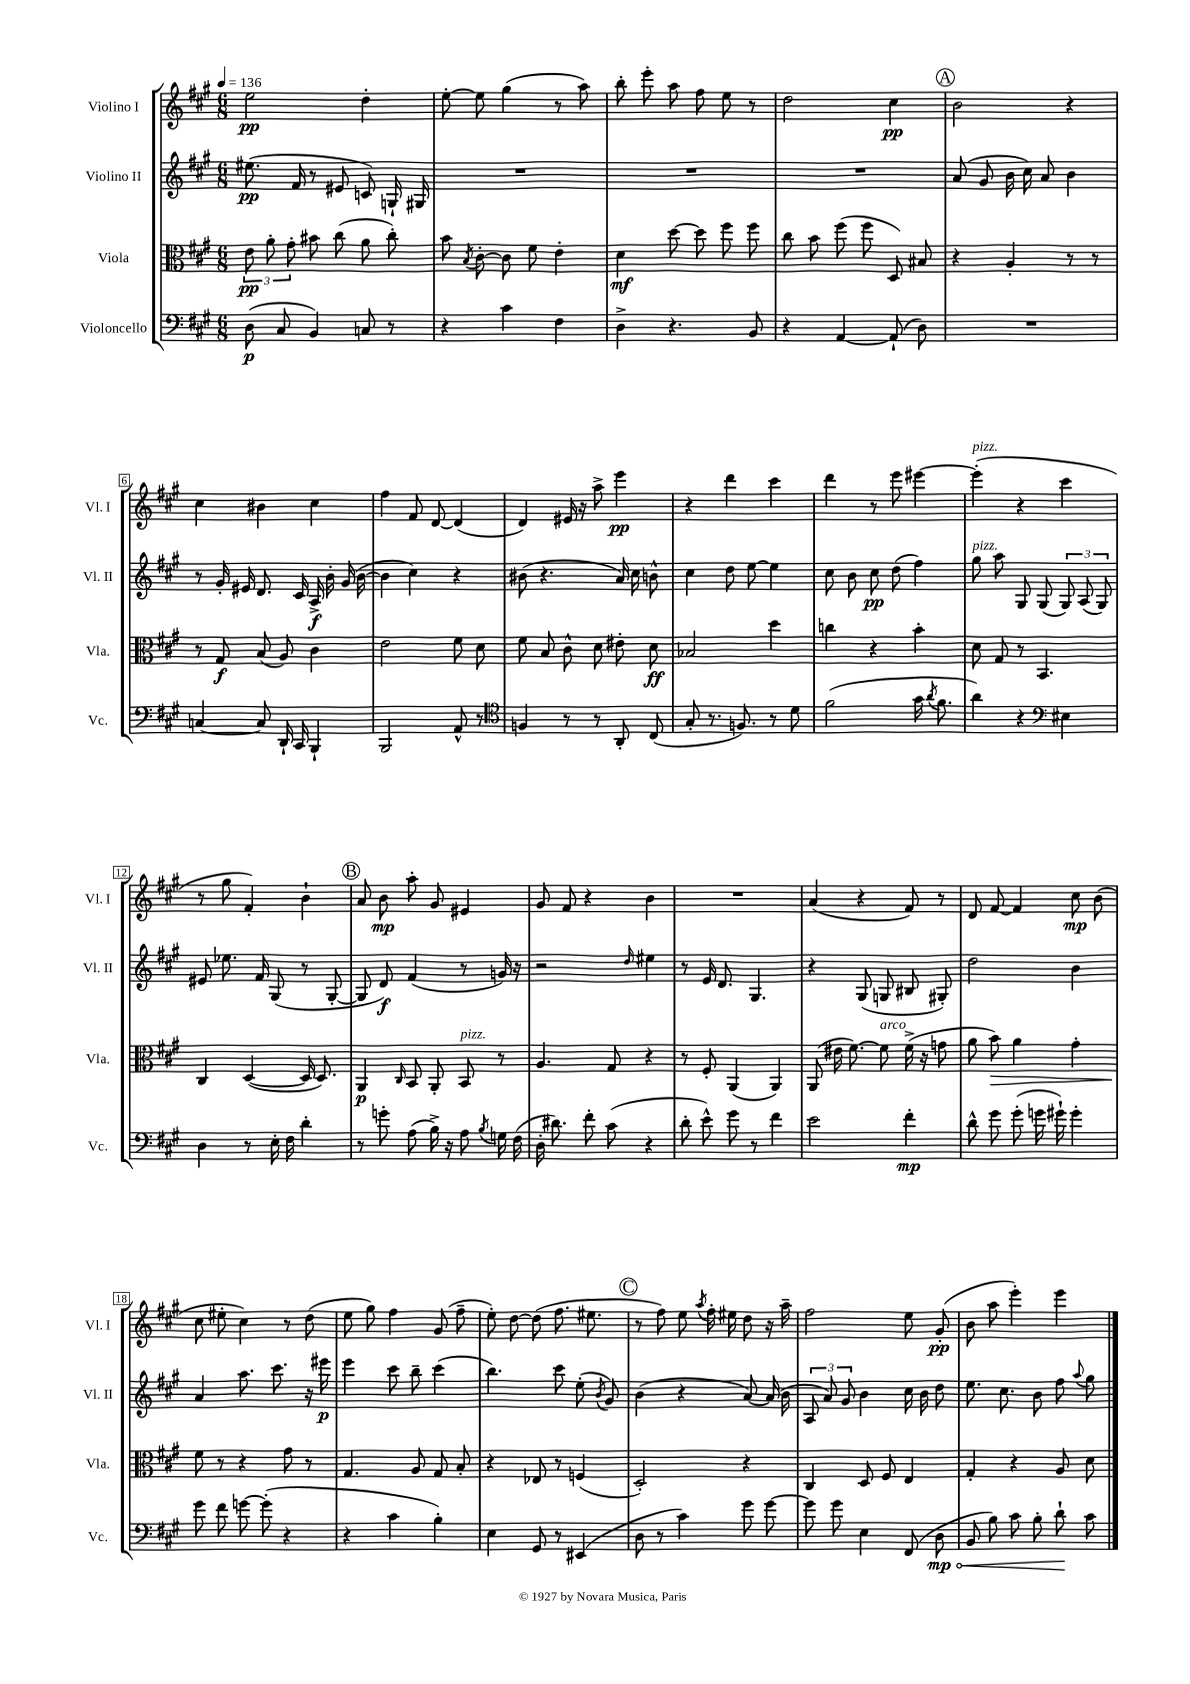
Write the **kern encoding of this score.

**kern	**kern	**kern	**kern
*staff4	*staff3	*staff2	*staff1
*clefF4	*clefC3	*clefG2	*clefG2
*k[f#c#g#]	*k[f#c#g#]	*k[f#c#g#]	*k[f#c#g#]
*M6/8	*M6/8	*M6/8	*M6/8
*MM136	*MM136	*MM136	*MM136
(8D\	12e\	(8.ee#\	2ee\
.	12a'\	.	.
8C#/	.	.	.
.	12g#'\	.	.
.	.	16f#/	.
4BB/)	8b#\	8r	.
.	(8cc#\	8e#/	.
8C/	8a\	8c/)	4dd'\
8r	8cc#'\)	16G`/	.
.	.	16G#/	.
=	=	=	=
4r	8b\	2.r	[8ee'\
.	8qB/	.	.
.	[8c#'\	.	8ee\]
4c#\	8c#\]	.	(4gg#\
.	8f#\	.	.
4F#\	4e'\	.	8r
.	.	.	8aa\)
=	=	=	=
4D^\	4d\	2.r	8bb'\
.	.	.	8eee'\
4.r	[8dd\	.	8aa\
.	8dd\]	.	8ff#\
.	8ff#\	.	8ee\
8BB/	8ff#\	.	8r
=	=	=	=
4r	8cc#\	2.r	2dd\
.	8b\	.	.
[4AA/	(8ff#\	.	.
.	8ff#\	.	.
(8AA`/]	8D/)	.	4cc#\
8D\)	8B#/	.	.
=	=	=	=
2.r	4r	(8a/	2b\
.	.	8g#/	.
.	4A'/	16b\	.
.	.	16cc#\)	.
.	.	8a/	.
.	8r	4b\	4r
.	8r	.	.
=	=	=	=
[4C/	8r	8r	4cc#\
.	8G#/	16g#'/	.
.	.	16e#/	.
8C/]	(8B/	8.d/	4b#\
16DD`/	8A/)	.	.
16CC#/	.	16c#/	.
4BBB`/	4c#\	16A^/	4cc#\
.	.	16b'\	.
.	.	(16g#/	.
.	.	[16b\	.
=	=	=	=
2BBB/	2e\	4b\]	4ff#\
.	.	4cc#\)	8f#/
.	.	.	[8d/
8AA^^/	8f#\	4r	(4d/]
8r	8d\	.	.
=	=	=	=
*clefC4	*	*	*
4F/	8f#\	(8b#\	4d/)
.	8B/	4.r	.
8r	8c#^^\	.	16e#/
.	.	.	16r
8r	8d\	.	8aa^\
8AA'/	8e#'\	16a/)	4eee\
.	.	16cc#\	.
(8C#/	8d\	8b^^\	.
=	=	=	=
8G#'/	2B-/	4cc#\	4r
8.r	.	.	.
.	.	8dd\	4ddd\
8.F/)	.	.	.
.	.	[8ee\	.
8r	4dd\	4ee\]	4ccc#\
8d\	.	.	.
=	=	=	=
(2f#\	4cc\	8cc#\	4ddd\
.	.	8b\	.
.	4r	8cc#\	8r
.	.	(8dd\	8eee\
16g#\	4b'\	4ff#\)	[4eee#\
8qa/	.	.	.
8.f#\	.	.	.
=	=	=	=
4a\)	8d\	8gg#\	(4eee#'\]
.	8G#/	8aa\	.
4r	8r	8G#/	4r
.	4.BB/	(8G#/	.
*clefF4	*	*	*
4E#\	.	12G#/)	4ccc#\
.	.	(12A/	.
.	.	12G#/)	.
=	=	=	=
4D\	4C#/	8e#/	8r
.	.	8.ee-\	8gg#\
8r	([4D/	.	4f#'/)
.	.	16f#/	.
16E'\	.	(8G#/	.
16F#\	.	.	.
4d'\	16D/]	8r	4b`\
.	8.D/)	.	.
.	.	[8G#'/	.
=	=	=	=
8r	4AA/	8G#/]	8a/
8g'\	.	8d/)	8b\
.	16qqC#/	.	.
(8A\	8BB/	(4f#/	8aa'\
16B^\)	8AA'/	.	8g#/
16r	.	.	.
8A\	8BB/	8r	4e#/
8qB/	.	.	.
16G\	8r	16g/)	.
(16F#\	.	16r	.
=	=	=	=
16D'\	4.A/	2r	8g#/
8.d#\)	.	.	.
.	.	.	8f#/
8f#'\	.	.	4r
(8c#\	8G#/	.	.
.	.	16qqdd/	.
4r	4r	4ee#\	4b\
=	=	=	=
8d'\	8r	8r	2.r
8e^^\)	8F#'/	16e/	.
.	.	8.d/	.
8g#\	(4AA/	.	.
8r	.	4.G#/	.
4f#\	4AA/)	.	.
=	=	=	=
2e\	(8AA/	4r	(4a/
.	16e#\	.	.
.	[8.f#\)	.	.
.	.	(8G#/	4r
.	8f#\]	8G/	.
4f#'\	(16f#^\	8B#/	8f#/)
.	16r	.	.
.	8g\	8G#'/)	8r
=	=	=	=
8d^^\	8a\	2dd\	8d/
8g#\	8b\)	.	[8f#/
(8g#'\	4a\	.	4f#/]
16g\	.	.	.
16g#`\)	.	.	.
4g#'\	4g#'\	4b\	8cc#\
.	.	.	(8b\
=	=	=	=
8g#\	8f#\	4a/	8cc#\
8f#\	8r	.	8ee#'\
[8g\	4r	8.aa\	4cc#\)
(8g'\]	.	.	.
.	.	8.ccc#\	.
4r	8g#\	.	8r
.	8r	16r	(8dd\
.	.	16eee#\	.
=	=	=	=
4r	4.G#/	4eee\	8ee\
.	.	.	8gg#\)
4c#\	.	8ccc#\	4ff#\
.	8A/	8bb~\	.
4B'\)	8G#/	(4ccc#\	(8g#/
.	8B'/	.	8ff#~\
=	=	=	=
4E\	4r	4.bb\)	8ee'\)
.	.	.	[8dd\
8GG#/	8E-/	.	(8dd\]
8r	8r	8ccc#\	8.ff#\
(4EE#/	(4F/	(8ee'\	.
.	.	.	8.ee#\
.	.	8qb/	.
.	.	8g#/)	.
=	=	=	=
8D\	2D'/)	(4b\	8r
8r	.	.	8ff#\)
4c#\)	.	4r	8ee\
.	.	.	8qaa/
.	.	.	16ff#'\
.	.	.	16ee#\
8g#\	4r	[8a/)	8dd\
[8g#\	.	(16a/]	16r
.	.	16b\	16aa~\
=	=	=	=
8g#\]	4C#/	12A/	2ff#\
.	.	12a/)	.
8g#\	.	.	.
.	.	12g#/	.
4E\	8D/	4b\	.
.	8F#/	.	.
(8FF#/	4E/	16cc#\	8ee\
.	.	16b\	.
8D\	.	8dd\	(8g#'/
=	=	=	=
8BB/	4G#'/	8.ee\	8b\
8B\)	.	.	8aa\
.	.	8.cc#\	.
8c#\	4r	.	4eee'\)
8B'\	.	8b\	.
8d`\	8A/	8ff#\	4eee\
.	.	8qqaa/	.
8c#\	8d\	8gg#\	.
==	==	==	==
*-	*-	*-	*-
